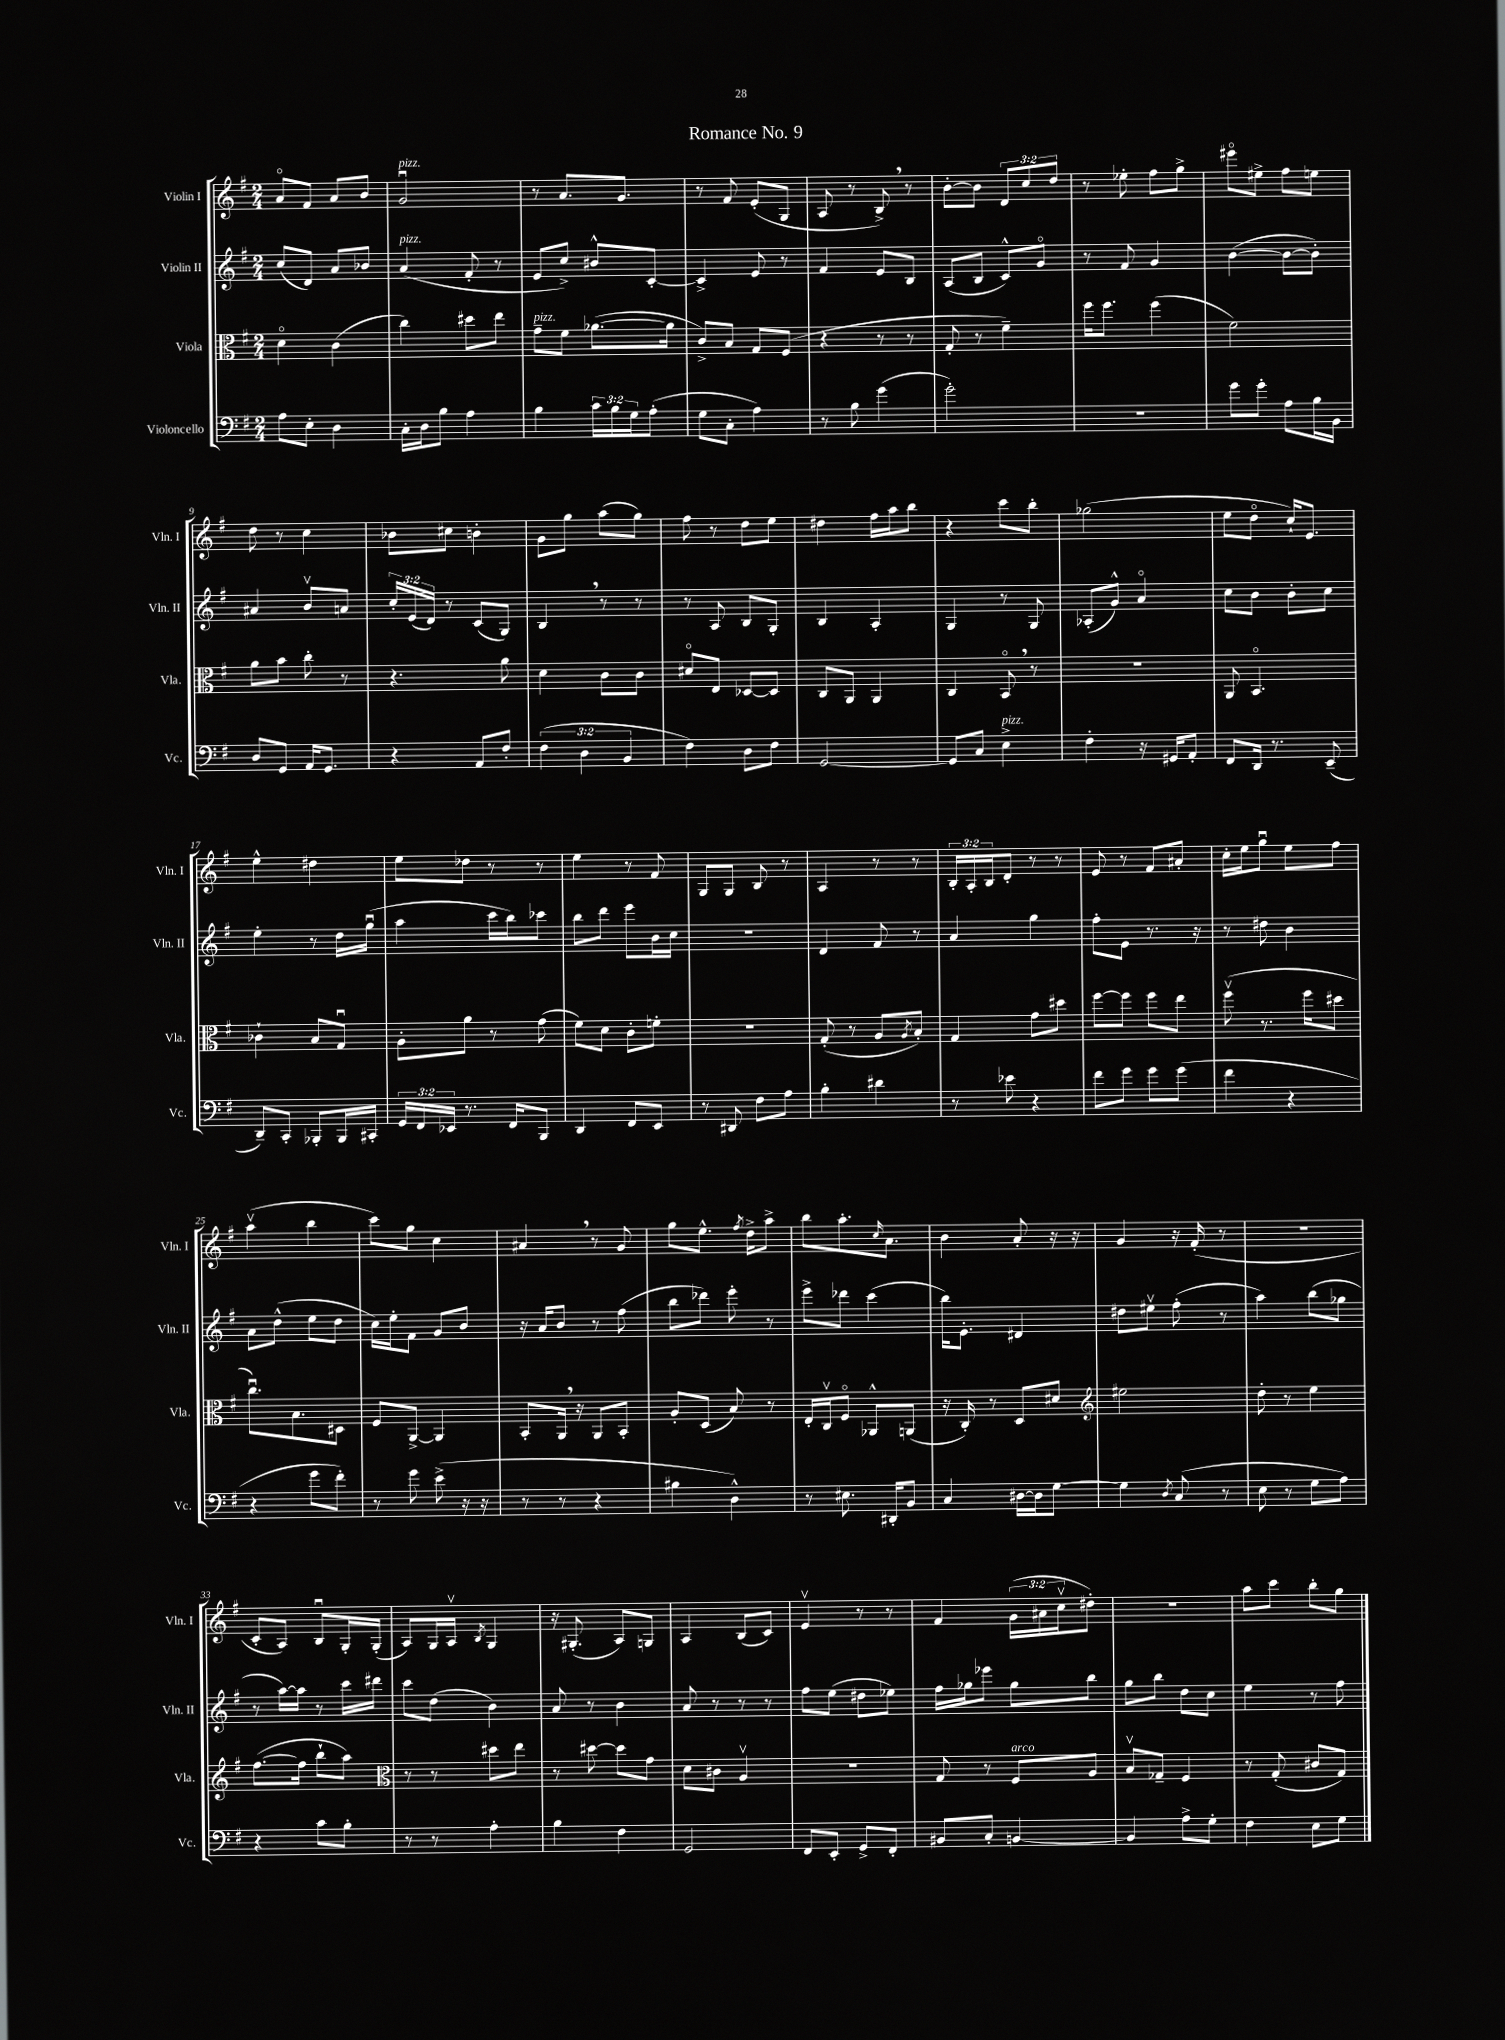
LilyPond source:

\header { title = "Romance No. 9" }
<<
\new StaffGroup <<
\new Staff = "s0" \with { instrumentName = "Violin I" shortInstrumentName = "Vln. I" } {
    \clef treble \key g \major \numericTimeSignature \time 2/4 \override Staff.TupletNumber.text = #tuplet-number::calc-fraction-text
    a'8\flageolet fis'8 a'8 b'8 |
    g'2\downbow^\markup { \italic "pizz." } |
    r8 a'8. g'8. |
    r8 fis'8 e'8-.( g8 |
    a8 r8 b8->) \breathe r8 |
    b'8~-. b'8 \tuplet 3/2 { d'8 c''8 d''8 } |
    r8 ees''8-. fis''8 g''8-> |
    eis'''8\flageolet eis''8-> fis''8 e''8 |
    d''8 r8 c''4 |
    bes'8 cis''8 b'4-. |
    g'8 g''8 a''8( g''8) |
    fis''8 r8 d''8 e''8 |
    dis''4 fis''16 a''16 b''8 |
    r4 c'''8 b''8-. |
    ges''2( |
    e''8 d''8\flageolet c''16-!) e'8. |
    e''4-^ dis''4 |
    e''8 des''8 r8 r8 |
    e''4 r8 fis'8 |
    g8 g8 b8 r8 |
    a4 r8 r8 |
    \tuplet 3/2 { b16-. a16-. b16 } d'8-. r8 r8 |
    e'8 r8 fis'8 ais'8-. |
    c''16-. e''16 g''8\downbow e''8 fis''8 |
    a''4\upbow( b''4 |
    c'''8) g''8 c''4 |
    ais'4 \breathe r8 g'8 |
    g''8 e''8.-^ \acciaccatura { fis''8 } d''16-> a''8-> |
    b''8 a''8.-. \grace { c''16 } a'8. |
    b'4 a'8-. r16 r16 |
    g'4 r16 fis'16-.( r8 |
    R2 |
    c'8-. a8) b8\downbow g16-. g16-.( |
    a8) g16 a16\upbow \acciaccatura { b8 } g4 |
    r16 gis8.-.( a8) g8 |
    a4 b8( c'8) |
    e'4\upbow r8 r8 |
    fis'4 \tuplet 3/2 { g'16( ais'16 c''16\upbow } dis''8-.) |
    r2 |
    a''8 c'''8 b''8-. g''8 \bar "|." |
}
\new Staff = "s1" \with { instrumentName = "Violin II" shortInstrumentName = "Vln. II" } {
    \clef treble \key g \major \numericTimeSignature \time 2/4 \override Staff.TupletNumber.text = #tuplet-number::calc-fraction-text
    c''8( d'8) a'8 bes'8 |
    a'4^\markup { \italic "pizz." }( fis'8-. r8 |
    e'8 c''8->) bis'8-^ c'8~-. |
    c'4-> e'8 r8 |
    fis'4 e'8 b8 |
    a8( b8 c'8-^) g'8\flageolet |
    r8 fis'8 g'4 |
    b'4~( b'8~ b'8-.) |
    ais'4 b'8\upbow a'8 |
    \tuplet 3/2 { c''16-. e'16( d'16) } r8 c'8( g8) |
    b4 \breathe r8 r8 |
    r8 a8 b8 g8-. |
    b4 a4-. |
    g4 r8 g8 |
    aes8-.( g'8-^) a'4\flageolet |
    c''8 b'8 b'8-. c''8 |
    e''4-. r8 d''16 g''16\downbow( |
    a''4 c'''16 b''16) ces'''8 |
    b''8 d'''8 e'''8 b'16 c''16 |
    R2 |
    d'4 fis'8 r8 |
    a'4 g''4 |
    fis''8-. e'8 r8. r16 |
    r8 dis''8 b'4 |
    a'8 d''8-^( e''8 d''8 |
    c''16) e''16-. fis'8 g'8 b'8 |
    r16 a'16 b'8 r8 fis''8( |
    b''8 des'''8) e'''8-. r8 |
    e'''8-> des'''8 c'''4( |
    b''16) e'8.-. dis'4 |
    dis''8 eis''8\upbow fis''8-.( r8 |
    a''4) b''8( ges''8 |
    r8 a''16~) a''16 r8 c'''16 dis'''16 |
    c'''8 d''8( b'4) |
    a'8 r8 b'4 |
    a'8 r8 r8 r8 |
    fis''8 e''8( dis''8 ees''8) |
    fis''16 ges''16 ees'''8 ges''8 b''8 |
    g''8 b''8 d''8 c''8 |
    e''4 r8 fis''8 \bar "|." |
}
\new Staff = "s2" \with { instrumentName = "Viola" shortInstrumentName = "Vla." } {
    \clef alto \key g \major \numericTimeSignature \time 2/4
    d'4\flageolet c'4( |
    c''4) dis''8 e''8 |
    g'8--^\markup { \italic "pizz." } fis'8 aes'8.~( aes'16 |
    c'8->) b8 g8 fis8( |
    r4 r8 r8 |
    g8-. r8 fis'4--) |
    fis''16 fis''8. fis''4( |
    fis'2) |
    a'8 b'8 c''8-. r8 |
    r4. a'8 |
    d'4 c'8 c'8 |
    dis'8\flageolet e8 des8~ des8 |
    c8 a,8 a,4 |
    c4 b,8\flageolet \breathe r8 |
    r2 |
    a,8 b,4.\flageolet |
    ces'4-! b8 g8\downbow |
    a8-. a'8 r8 g'8( |
    fis'8) d'8 c'8-. f'8-. |
    R2 |
    g8-.( r8 a8 \acciaccatura { a8 } b8-.) |
    g4 g'8 dis''8 |
    fis''8~ fis''8 fis''8 e''8 |
    fis''8\upbow( r8. fis''16 dis''8 |
    c''8.\downbow) b8. dis8 |
    fis8 a,8~-> a,4 |
    b,8-. a,16 \breathe r16 a,8 b,8-. |
    a8-. d8( b8) r8 |
    e16-. c16\upbow fis8\flageolet aes,8-^ a,8( |
    r16 c16-.) r8 d8 dis'8 |
    \clef treble eis''2 |
    d''8-. r8 e''4 |
    fis''8.~( fis''16 b''8-! a''8) |
    \clef alto r8 r8 dis''8 e''8 |
    r8 dis''8~ dis''8 g'8 |
    d'8 cis'8 a4\upbow |
    r2 |
    g8 r8 fis8^\markup { \italic "arco" } a8 |
    b8\upbow ges8-- fis4 |
    r8 g8-.( cis'8 g8) \bar "|." |
}
\new Staff = "s3" \with { instrumentName = "Violoncello" shortInstrumentName = "Vc." } {
    \clef bass \key g \major \numericTimeSignature \time 2/4 \override Staff.TupletNumber.text = #tuplet-number::calc-fraction-text
    a8 e8-. d4 |
    c16-. d16 b8 a4 |
    b4 \tuplet 3/2 { c'16 b16 g16 } a8-.( |
    g8 c8-. a4) |
    r8 b8 g'4( |
    g'2-.) |
    r2 |
    g'8 g'8-. a8 b16 b,16 |
    d8 g,8 a,16 g,8. |
    r4 a,8 fis8-. |
    \tuplet 3/2 { fis4( d4 b,4 } |
    fis4) d8 fis8 |
    g,2~ |
    g,8 c8 e4->^\markup { \italic "pizz." } |
    fis4-. r16 gis,16 a,8-. |
    fis,8 d,16 r8. e,8--( |
    d,8--) c,8-. bes,,8-. bes,,16 cis,16-. |
    \tuplet 3/2 { g,16 fis,16 ees,16 } r8. fis,16 b,,8 |
    d,4 fis,8 e,8 |
    r8 dis,8 fis8 a8 |
    b4-. dis'4 |
    r8 ees'8 r4 |
    fis'8 g'8 g'8 g'8( |
    fis'4 r4 |
    r4 g'8 fis'8-.) |
    r8 g'8 e'8->( r16 r16 |
    r8 r8 r4 |
    bis4 d4-^) |
    r8 eis8. dis,16-. b,8 |
    c4 dis16~ dis16 g8~ |
    g4 \acciaccatura { d8 } c8( r8 |
    e8 r8 g8 a8) |
    r4 c'8 b8-. |
    r8 r8 a4-. |
    b4 fis4 |
    g,2 |
    fis,8 e,8-. g,8-> fis,8-. |
    bis,8 c8-. b,4~ |
    b,4 a8-> g8-. |
    fis4 e8 g8 \bar "|." |
}
>>
>>
